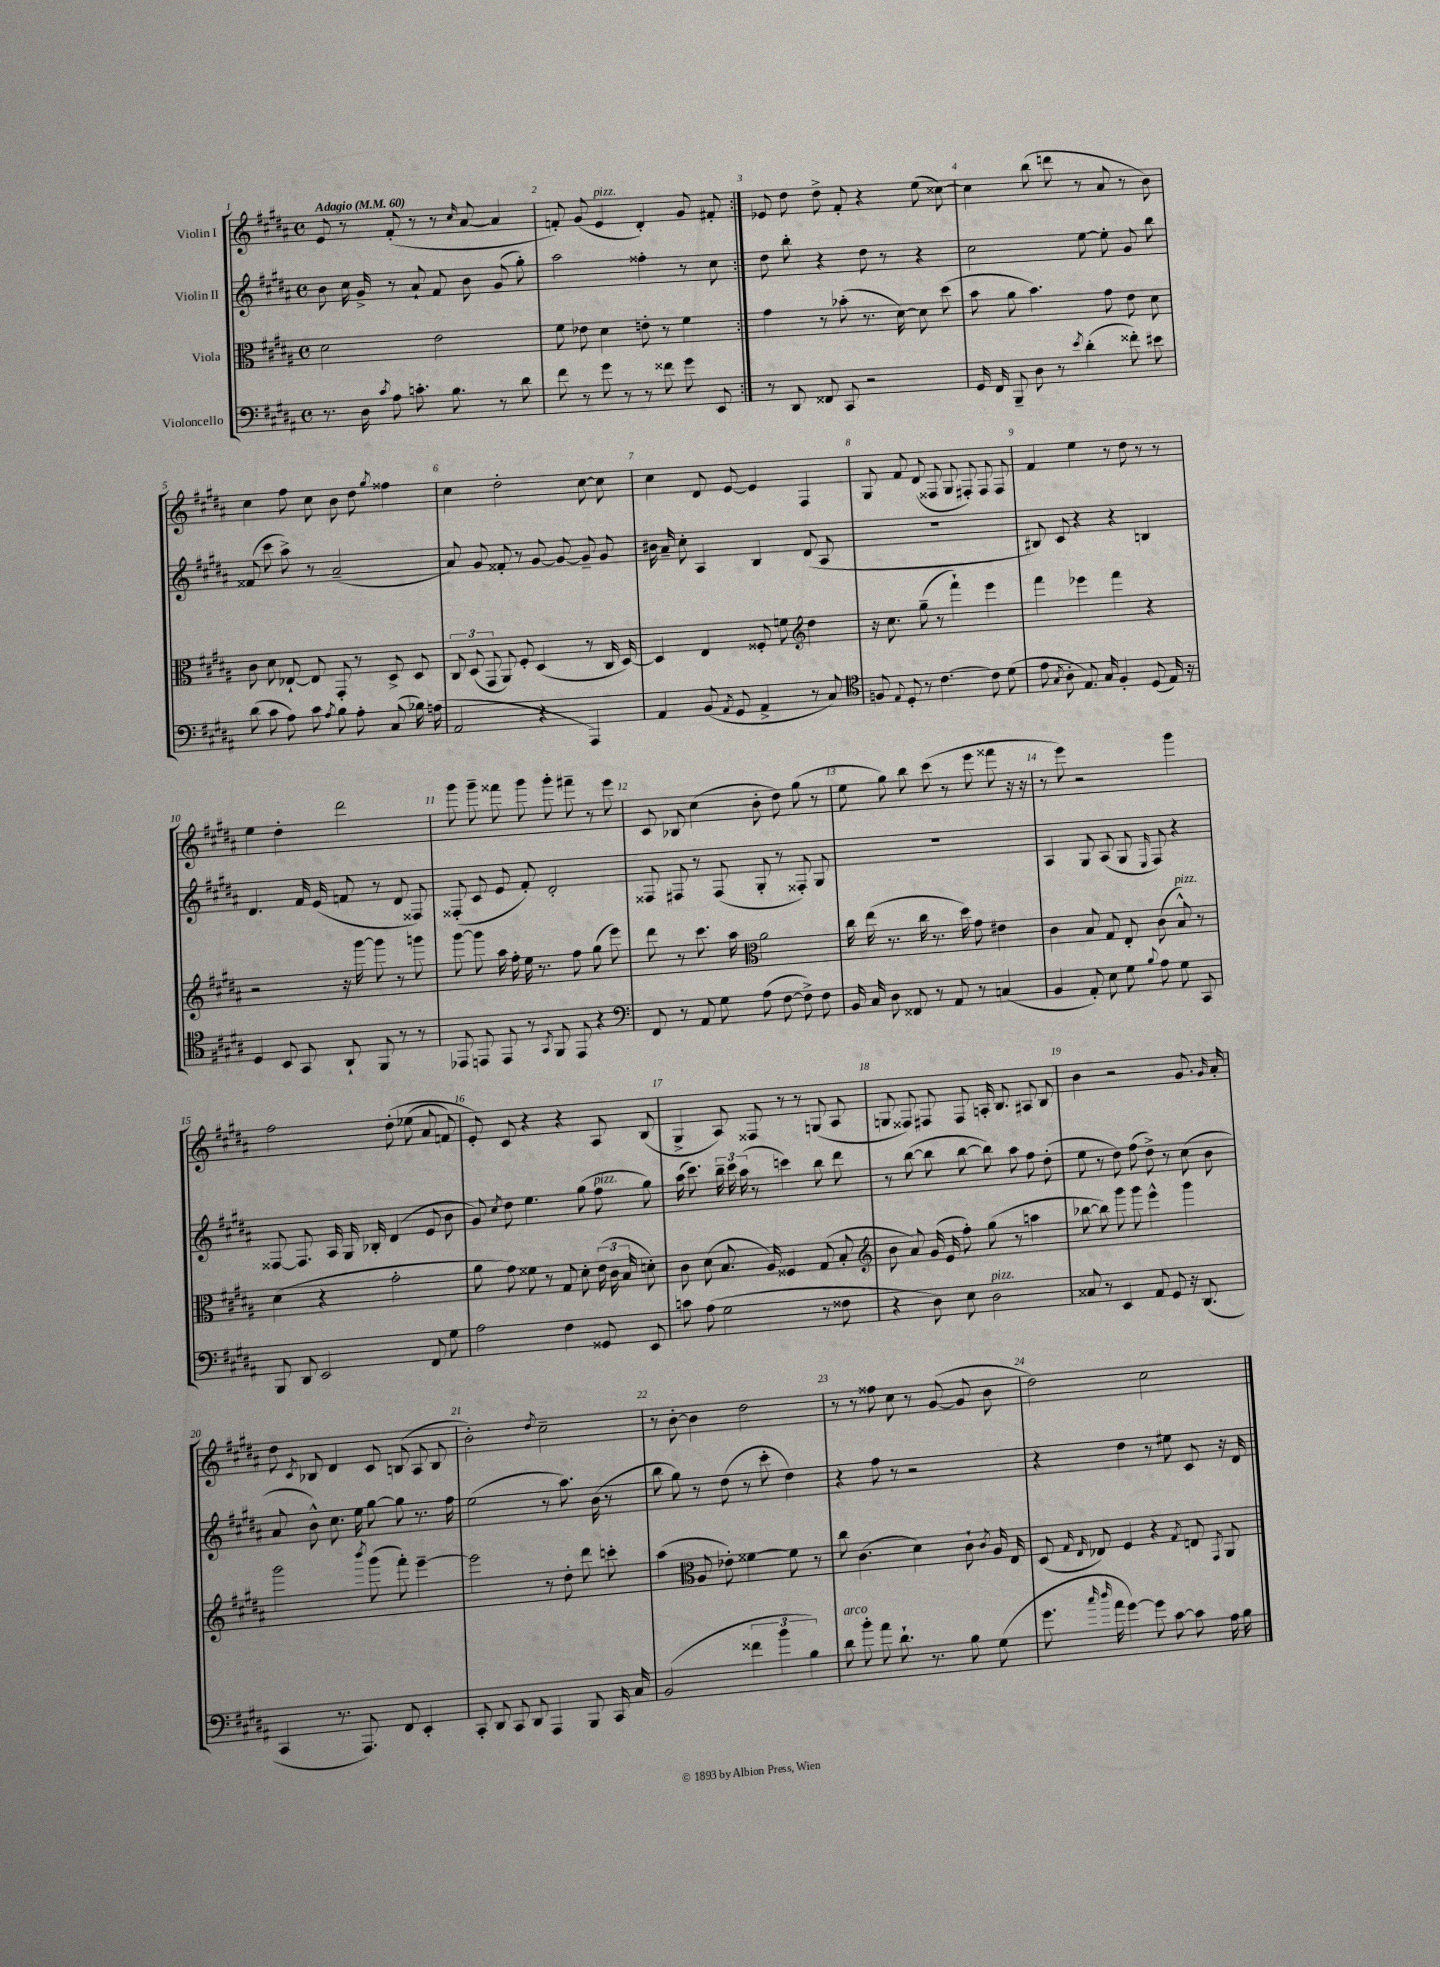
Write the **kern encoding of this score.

**kern	**kern	**kern	**kern
*part4	*part3	*part2	*part1
*staff4	*staff3	*staff2	*staff1
*I"Violoncello	*I"Viola	*I"Violin II	*I"Violin I
*clefF4	*clefC3	*clefG2	*clefG2
*k[f#c#g#d#a#]	*k[f#c#g#d#a#]	*k[f#c#g#d#a#]	*k[f#c#g#d#a#]
*M4/4	*M4/4	*M4/4	*M4/4
*met(c)	*met(c)	*met(c)	*met(c)
*MM60	*MM60	*MM60	*MM60
=1	=1	=1	=1
!	!	!	!LO:TX:a:B:t=Adagio
8.r	2d#\	8b\	8e/
.	.	16cc#\	8r
16D#\	.	16g#^/	.
8qc#/	.	.	.
8A#\	.	8r	(8f#'/
8.cn'\	.	8a#`/	8r
.	2e\	8f#/	8r
8.B\	.	.	.
.	.	.	16qqcc#/
.	.	8b\	[8a#/
8r	.	(8g#/	4a#/]
8d#\	.	8gg#'\)	.
=2	=2	=2	=2
8f#\	8f#\	2aa#\	8fn'/)
8r	8e-X\	.	(8g#/
!	!	!	!LO:TX:a:i:t=pizz.
8g#\	4d#\	.	4e/
8r	.	.	.
8r	8en'\	4ff##X'\	4d#'/)
8f##X\	8r	.	.
8g#\	4f#\	8r	8g#/
8EE/	.	8cc#\	8f#X'/
=3:|!	=3:|!	=3:|!	=3:|!
8r	4g#\	8dd#\	8e-X/
8DD#/	.	8bb'\	8dd#\
8FF##X/	8r	4r	8dd#^\
8CC#/	(8b-X'\	.	8f#'/
2r	8.r	8dd#\	4r
.	.	8r	.
.	[16d#\)	.	.
.	8d#\]	4r	(8ee\
.	(8dd#\	.	[8cc##X\)
=4	=4	=4	=4
16GG#/	8b\	2cc#\	4cc##\]
16FF#/	.	.	.
8BBB~/	8a#\	.	.
8D#\	4.b\)	.	(8bb\
8r	.	.	8dddn\
8qe/	.	.	.
(4d#'\	.	[8ee\	8r
.	8g#\	8ee'\]	8a#/
8f##X'\)	8e\	8g#/	8r
8e#X\	8d#\	8bb\	8b\)
!!LO:LB:g=z
=5	=5	=5	=5
(8d#\	8c#\	(8f##X/	4cc#\
8c#\	8d#\	8ccc#\	.
8A#\)	[8E-X`/	8aa#^\)	8ff#\
8c#\	8E-/]	8r	8cc#\
8qA#/	.	.	.
8B\	8GG#'/	(2a#~/	8b\
8A#'\	8r	.	8dd#\
.	.	.	8qgg#/
(8C#/	8D#^/	.	4ff##X\
16B-X\)	8D#/	.	.
(16An\	.	.	.
=6	=6	=6	=6
2AA#/	12C#/	8a#/)	4cc#\
.	(12D#/	.	.
.	.	8g#/	.
.	12GG#/	.	.
.	8AA#/)	8f##X'/	2dd#'\
.	8F#'/	8r	.
4r	(4D#/	[8g#/	.
.	.	8g#/_	.
4AAA#/)	8r	8g#~/]	[8cc#\
.	16C#/	8g#/	8cc#\]
.	[16D#/)	.	.
=7	=7	=7	=7
4AA#/	4D#/]	16b#X\	4cc#\
.	.	16a#~/	.
.	.	8cc#'\	.
(8BB/	4E/	4A#/	8d#/
8qAA#/	.	.	.
8GG#/	.	.	[8e/
4AA#^/	8F##X'/	4B/	4e/]
.	8fn\	.	.
*	*clefG2	*	*
8r	4dd#\	(8d#/	4F#/
8C#/)	.	8A#/	.
=8	=8	=8	=8
*clefC4	*	*	*
8Fn/	16r	1r	8G#/
.	8.cc#\	.	.
8qqE/	.	.	.
8D#'/	.	.	8f#/
8r	(8gg#~\	.	(8d#/
[4.c#\	8r	.	8F##X/
.	4fff#`\)	.	8G#/
.	.	.	8F#X'/)
8c#\]	4eee\	.	8F#/
(8d#\	.	.	8F#/
=9	=9	=9	=9
8e\	4fff#\	8B#X/)	4f#/
8qG#/	.	.	.
8A#'\	.	8c#/	.
8.E/)	4eee-X\	4r	4ee\
16G#/	.	.	.
4F#'/	4fff#\	4r	8r
.	.	.	8dd#\
(8D#/	4r	4Bn/	8r
16E/)	.	.	8r
16r	.	.	.
!!LO:LB:g=z
=10	=10	=10	=10
4D#/	2r	4.d#/	4ee\
8BB/	.	.	4dd#'\
8GG#/	.	16f#/	.
.	.	(16e/	.
8AA#`/	16r	8fn/	2ddd#\
.	[16ggg#\	.	.
8FF#/	8ggg#\]	8r	.
8r	8r	8d#/	.
8r	8gggn\	8F##X/)	.
=11	=11	=11	=11
8EE-X/	[8ggg#\	(8F##X'/	8ggg#\
8EEn/	8ggg#\]	8c#/	8ggg#~\
8EE/	16aa#\	8e/	8fff##X\
.	16ff#'\	.	.
8r	16ee\	8f#'/)	8ggg#\
.	8.r	.	.
8qGG#/	.	.	.
8FF#/	.	2d#'/	8ggg#'\
8EE/	8ff#\	.	8fff#X~\
4r	(8gg#\	.	8r
.	8eee\)	.	8eee\
=12	=12	=12	=12
*clefF4	*	*	*
8FF#/	8ddd#\	8F##X/	8c#/
8r	8r	8F#X/	8B-X/
8AA#/	8.ccc#\	8r	(4cc#\
8G#\	.	(8F#/	.
.	16aa#\	.	.
*	*clefC3	*	*
(8A#\	2a#\	8G#'/	8b'\
[8F#\	.	8r	8dd#\)
8F#^\])	.	8F##X'/)	(8gg#\
8F#\	.	8G#/	8r
=13	=13	=13	=13
16BB/	16cc#\	1r	8ee\
16C#/	(16ee\	.	.
8D#\	8.r	.	8gg#\)
8FF##X/	.	.	8bb\
.	16cc#\	.	.
8r	8.r	.	(8ccc#\
8AA#/	.	.	8r
.	16dd#\)	.	.
8r	8g#\	.	8eee\
(4Cn/	4e#X\	.	8fff##X\
.	.	.	16r
.	.	.	16r
=14	=14	=14	=14
4BB/	4c#\	4A#/	8r
.	.	.	8eee\)
8AA#'/)	8B/	8G#/	2r
8E\	8G#/	(8A#/	.
8G#\	8E'/	8G#/	.
8qqB/	.	16qqE/	.
8A#\	(8c#\	8F#/)	.
!	!LO:TX:a:i:t=pizz.	!	!
8G#\	8B^^/)	4r	4ggg#\
8CC#/	8r	.	.
!!LO:LB:g=z
=15	=15	=15	=15
8BBB/	(4d#\	[8F##X/	2ff#\
8DD#/	.	8.F##/]	.
2EE/	4r	.	.
.	.	16A#/	.
.	.	16G#/	.
.	.	16B-X'/	.
.	2g#'\	(4d#/	(8dd#'\
.	.	.	(8ee-X\
8FF#/	.	8e/	8a#/
8G#\	.	8b\	8fn/)
=16	=16	=16	=16
2A#\	8a#\	8g#/)	8e'/)
.	.	8qcc#/	.
.	8g#\)	8dd#\	8c#/
.	8f##X\	4.ee\	4r
.	8r	.	.
4F#\	8G#/	.	4r
.	8d#'\	(8gg#\	.
!	!	!LO:TX:a:i:t=pizz.	!
8GG##X/	(24e\	8ff#\	8A#/
.	24c#\	.	.
.	24B/	.	.
8EE/	8dn'\)	8gg#\)	(8B/
=17	=17	=17	=17
8cn\	8c#\	(16aa#\	4G#^/
.	.	8.ccc#\)	.
(8A#\	(8d#\	.	.
2G#\	8.B/	24bb~\	8A#/)
.	.	24ccc#\	.
.	.	(24aa#\	.
.	.	8r	8F##X/
.	16A#/)	.	.
.	4F##X/	4cccn\)	8r
.	.	.	8r
8r	(8G#/	8bb\	(8Gn/
8F##X\	8B'/	8ddd#\	8A#/
=18	=18	=18	=18
*	*clefG2	*	*
4r	8b\	8r	8Gn/
.	8a#/)	([8bb\	8F##X/)
8D#\)	(16g#/	8bb\]	8F#X/
.	16e/	.	.
8E\	8ff#'\)	[8bb\	8F#/
!LO:TX:a:i:t=pizz.	!	!	!
2D#\	(8gg#\	8bb\])	16An'/
.	.	.	8.B/
.	8r	8aa#\	.
.	4aan\	8ff#\	8A#X/
.	.	(8dd#'\	8B/
=19	=19	=19	=19
8C##X/	[8bb-X\	8ee\	4b\
8r	8bb-\])	8r	.
4EE/	8ggg#\	8dd#\)	2r
.	8ggg#\	(8ff#\	.
8AA#/	4eee^^\	8dd#^\)	.
8GG#/	.	8r	.
16r	4ggg#\	(8cc#\	8.g#/
(8.DD#/	.	.	.
.	.	8b\	.
.	.	.	16qqg#/
.	.	.	16a#'/
!!LO:LB:g=z
=20	=20	=20	=20
4CC#/	2ggg#\	8a#/	8dd#\
.	.	.	8qc#/
.	.	8b^^\)	8B-X/
8.r	.	8.cc#\	4d#/
8.AAA#/)	.	16ee\	.
.	8qbbb/	.	.
.	(8ggg#\	[8gg#\	8c#/
8FF#/	8fff#'\)	8gg#\]	(8Bn/
4EE'/	[4eee~\	8.r	8A#/
.	.	.	8B/
.	.	16ff#\	.
=21	=21	=21	=21
8CC#'/	2eee\]	(2ee\	2b'\)
8DD#/	.	.	.
8CC#/	.	.	.
8DD#/	.	.	.
.	.	.	8qdd#/
4AAA#/	8r	8r	2cc#~\
.	8dd#'\	8.aa#\)	.
8BBB/	8ddd#\	.	.
.	.	(16b\	.
16CC#/	8cccn'\	8r	.
16C#/	.	.	.
=22	=22	=22	=22
(2BB/	(4aa#\	8bb\	8r
.	.	8gg#\)	[8b'\
*	*clefC3	*	*
.	8A#/	8r	4b\]
.	8e-X'\)	(8dd#\	.
6f##X\	[4f##X\	8r	2dd#\
.	.	8ccc#'\	.
6b\	.	.	.
.	8f##\]	4dd#\)	.
6B\)	.	.	.
.	8r	.	.
=23	=23	=23	=23
!LO:TX:a:i:t=arco	!	!	!
8d#\	8cc#\	4r	8r
8b'\	(4.c#\	.	8r
8a#\	.	8ff#\	8ff##X\
8.d#`\	.	8r	8cc#\
.	4d#\)	2r	8r
8.r	.	.	.
.	.	.	([8g#/
8B\	8c#`\	.	8g#/]
.	8qc#/	.	.
(8G#\	16A#/	.	8b\
.	16E/	.	.
=24	=24	=24	=24
8.g#\	(8D#/	4r	2dd#\)
.	16qqG#/	.	.
.	16qqE/	.	.
.	8E-X/)	.	.
16qqcc#/	.	.	.
16qqdd#/	.	.	.
16a#\	.	.	.
[4g#\)	4F#/	4dd#\	.
8g#\]	4r	8r	2cc#\
[8c#\	.	8ee#X\	.
.	8qG#/	.	.
8c#\]	8En/	8c#/	.
.	8qGG#/	.	.
16A#\	8AA#/	16r	.
16B\	.	16d#/	.
==	==	==	==
*-	*-	*-	*-
